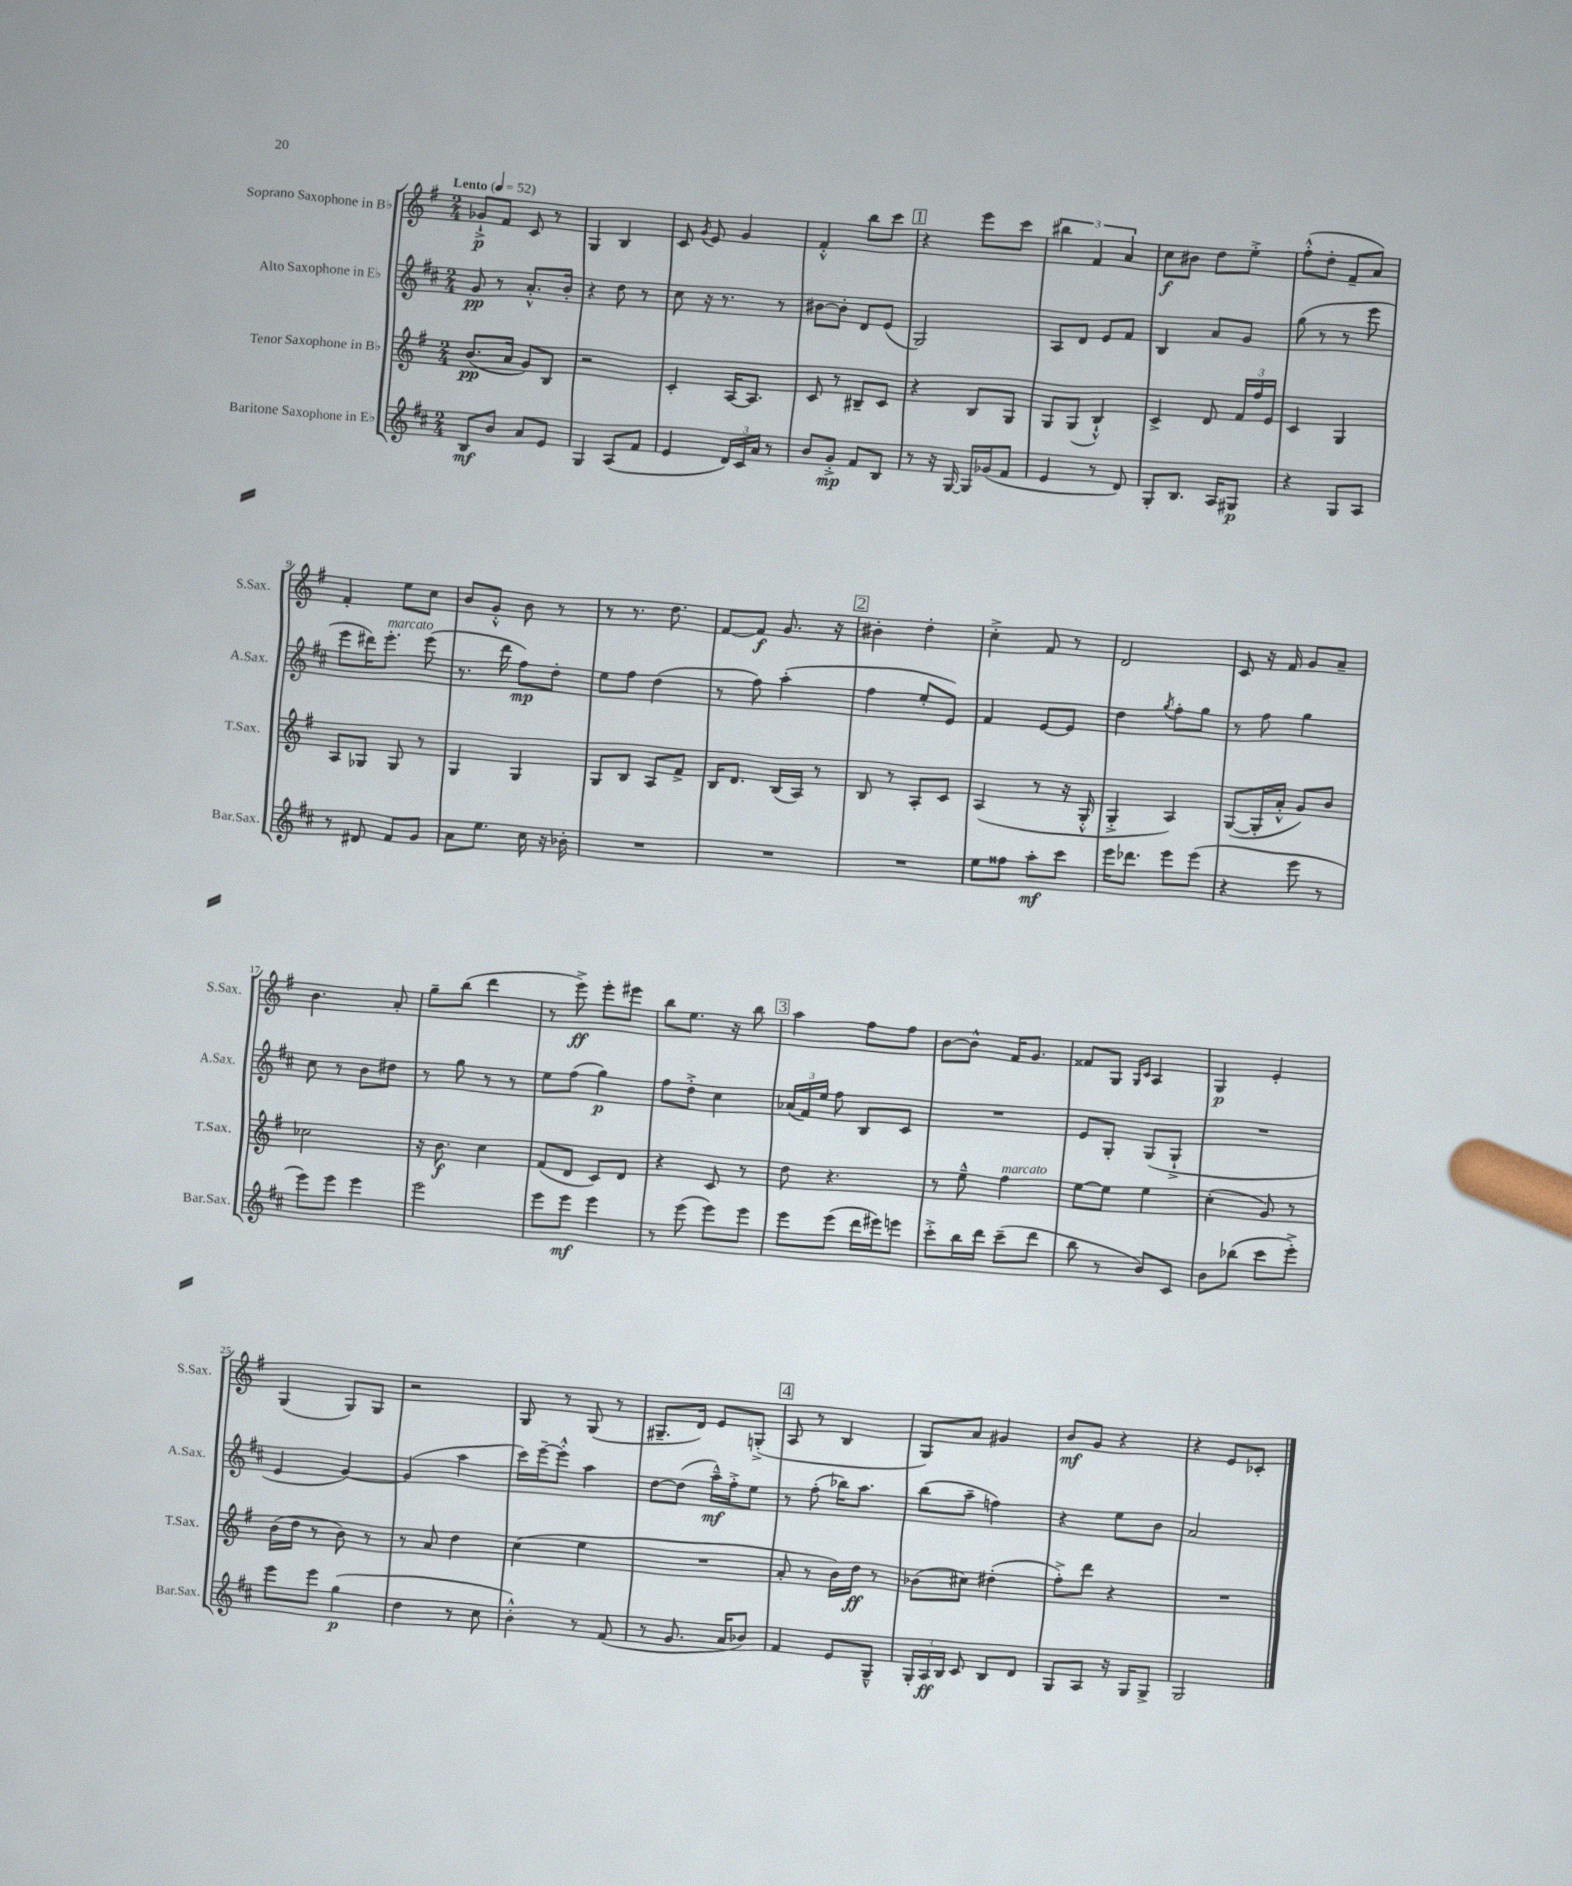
<<
\new StaffGroup <<
\new Staff = "s0" \with { instrumentName = "Soprano Saxophone in Bb" shortInstrumentName = "S.Sax." } {
    \clef treble \key g \major \numericTimeSignature \time 2/4 \tempo "Lento" 4 = 52
    \autoBeamOff ges'8[-!->\p fis'8] c'8 r8 |
    g4 b4 |
    c'8 \acciaccatura { g'8 } e'8 g'4 |
    fis'4-.-^ b''8[ c'''8] |
    \mark \markup { \box "1" } r4 e'''8[ c'''8] |
    \tuplet 3/2 { bis''4 fis'4 a'4 } |
    c''8[\f bis'8] d''8[ e''8]-.-> |
    fis''8[-.-^( d''8]-. fis'8[-- a'8]) |
    fis'4-. e''8[ c''8] |
    b'8[ g'8]-.-^ b'8 r8 |
    r8 r8. d''8. |
    fis'8[~ fis'8]\f g'8. r16 |
    \mark \markup { \box "2" } bis'4-. d''4-. |
    c''4-.-> fis'8 r8 |
    d'2 |
    c'8 r16 fis'16 g'8[ a'8]-- |
    b'4. a'8-. |
    g''8[-- b''8]( d'''4 |
    r8 e'''8->\ff) e'''8[-. eis'''8] |
    b''8[ e''8.] r16 b''8 |
    \mark \markup { \box "3" } a''4 fis''8[ fis''8] |
    b'8[~ b'8]-^ fis'16[ g'8.] |
    fisis'8[ g8] \grace { g16[ c'16] } a4 |
    g4\p e'4-. |
    g4( g8[) g8] |
    r2 |
    g8 r8 g8( r8 |
    gis8.[-- d'16]) e'8[ g8]-.->( |
    \mark \markup { \box "4" } a8 r8 b4 |
    g8[) a'8] gis'4 |
    b'8[\mf g'8] r4 |
    r4 e'8[ ces'8]-. \bar "|." |
}
\new Staff = "s1" \with { instrumentName = "Alto Saxophone in Eb" shortInstrumentName = "A.Sax." } {
    \clef treble \key d \major \numericTimeSignature \time 2/4
    \autoBeamOff g'8\pp r8 a'8.[-.-^ b'16]-. |
    r4 d''8 r8 |
    cis''8 r16 r8. r8 |
    bis'8[~ bis'8]-. d'8[ e'8]( |
    \mark \markup { \box "1" } g2) |
    a8[ d'8] e'8[ fis'8] |
    b4 a'8[ g'8] |
    g''8( r8 r8 e'''8 |
    e'''8[ dis'''16) e'''8.]-.^\markup { \italic "marcato" } e'''8( |
    r8. d'''16 fis''8[\mp) d''8]-. |
    e''8[ fis''8] d''4( |
    r8 fis''8) a''4-.( |
    \mark \markup { \box "2" } fis''4 e''8[-. e'8]) |
    fis'4 e'8[~ e'8] |
    d''4 \acciaccatura { g''8 } fis''8[-. g''8] |
    r8 fis''8 g''4 |
    cis''8 r8 b'8[ dis''8] |
    r8 g''8 r8 r8 |
    e''8[ fis''8]( g''4\p) |
    fis''8[ d''8]-.-> cis''4 |
    \mark \markup { \box "3" } \tuplet 3/2 { aes'16[( fis'16) e''16] } fis''8 b8[ cis'8] |
    R2 |
    e'8[ g8]-. g8[( g8]-!-> |
    R2 |
    e'4 g'4~) |
    g'4( a''4 |
    cis'''16[) e'''16~-- e'''8]-.-^ a''4 |
    d''8[~ d''8]( a''16[---^\mf) fis''16-.-> e''8] |
    \mark \markup { \box "4" } r8 fis''8-.( bes''16[) a''8.] |
    b''8[( a''8]-- f''4) |
    r4 e''8[ b'8] |
    a'2 \bar "|." |
}
\new Staff = "s2" \with { instrumentName = "Tenor Saxophone in Bb" shortInstrumentName = "T.Sax." } {
    \clef treble \key g \major \numericTimeSignature \time 2/4
    \autoBeamOff b'8.[\pp( a'16] g'8[) b8] |
    r2 |
    c'4-. a16[~ a8.] |
    c'8 r8 bis8[-- c'8] |
    \mark \markup { \box "1" } r4 b8[ g8] |
    g8[ g8]( b4-!-^) |
    c'4-> d'8 \tuplet 3/2 { fis'16[ fis''16 e'16] } |
    c'4 g4 |
    a8[ ges8] ges8 r8 |
    g4 g4 |
    g8[ b8] a8[ fis'8]-> |
    b16[ d'8.] b16[( a16]) r8 |
    \mark \markup { \box "2" } b8 r8 a8[-. c'8] |
    a4( r8 r16 g16-.-^ |
    g4-.-> a4) |
    g8[~( g16-. a'16]-.-^ g'8[) b'8] |
    ces''2 |
    r16 b'8.\f c''4 |
    fis'8[( d'8] c'8[) d'8] |
    r4 c'8 r8 |
    \mark \markup { \box "3" } d''8 r4. |
    r8 e''8---^ fis''4^\markup { \italic "marcato" } |
    e''8[~ e''8] e''4 |
    c''4-.( g'8) r8 |
    b'16[( d''16] r8 b'8) r8 |
    r8 a'8 d''4 |
    c''4( e''4 |
    R2 |
    \mark \markup { \box "4" } a'8-. r8 b'16[) d''16]\ff r8 |
    bes'8[( cis''8]) dis''4-.( |
    fis''8[-.->) d'''8] r4 |
    R2 \bar "|." |
}
\new Staff = "s3" \with { instrumentName = "Baritone Saxophone in Eb" shortInstrumentName = "Bar.Sax." } {
    \clef treble \key d \major \numericTimeSignature \time 2/4
    \autoBeamOff b8[\mf b'8] a'8[ e'8] |
    g4 a8[( fis'8] |
    e'4 \tuplet 3/2 { d'16[) cis'16 a'16] } r8 |
    b'8[ g'8]-.->\mp fis'8[ b8] |
    \mark \markup { \box "1" } r8 r16 g16~ g16[ ges'16( fis'8] |
    e'4 r8 d'8) |
    g8[-. b8.] a16[ gis8]\p |
    r4 g8[ a8] |
    r8 dis'8 fis'8[ g'8] |
    a'8[ e''8.] cis''16 r16 bes'16-. |
    R2 |
    R2 |
    \mark \markup { \box "2" } R2 |
    e''8[ fisis''8] a''8[-.\mf cis'''8] |
    e'''16[ des'''8.] e'''8[ e'''8]( |
    r4 e'''8 r8 |
    e'''8[) e'''8] e'''4 |
    e'''2 |
    e'''8[ e'''8]\mf e'''4 |
    r8 e'''8( e'''8[) e'''8] |
    \mark \markup { \box "3" } e'''8[ e'''8]( d'''16[ eis'''16) e'''8] |
    cis'''8[-.-> b''16 d'''16] cis'''8[--( d'''8] |
    b''8 r8 b'8[) cis'8] |
    b'8[ bes''8]( cis'''8[ e'''8]-.->) |
    e'''8[ e'''8] g''4\p( |
    d''4 r8 cis''8 |
    b'4-.-^) r8 fis'8( |
    r8 g'8. a'16[ bes'8]) |
    \mark \markup { \box "4" } fis'4 e'8[ g8]---^ |
    \tuplet 3/2 { g16[-. a16\ff b16] } cis'8 b8[ d'8] |
    g8[ a8] r16 g16[ g8]-> |
    g2 \bar "|." |
}
>>
>>
